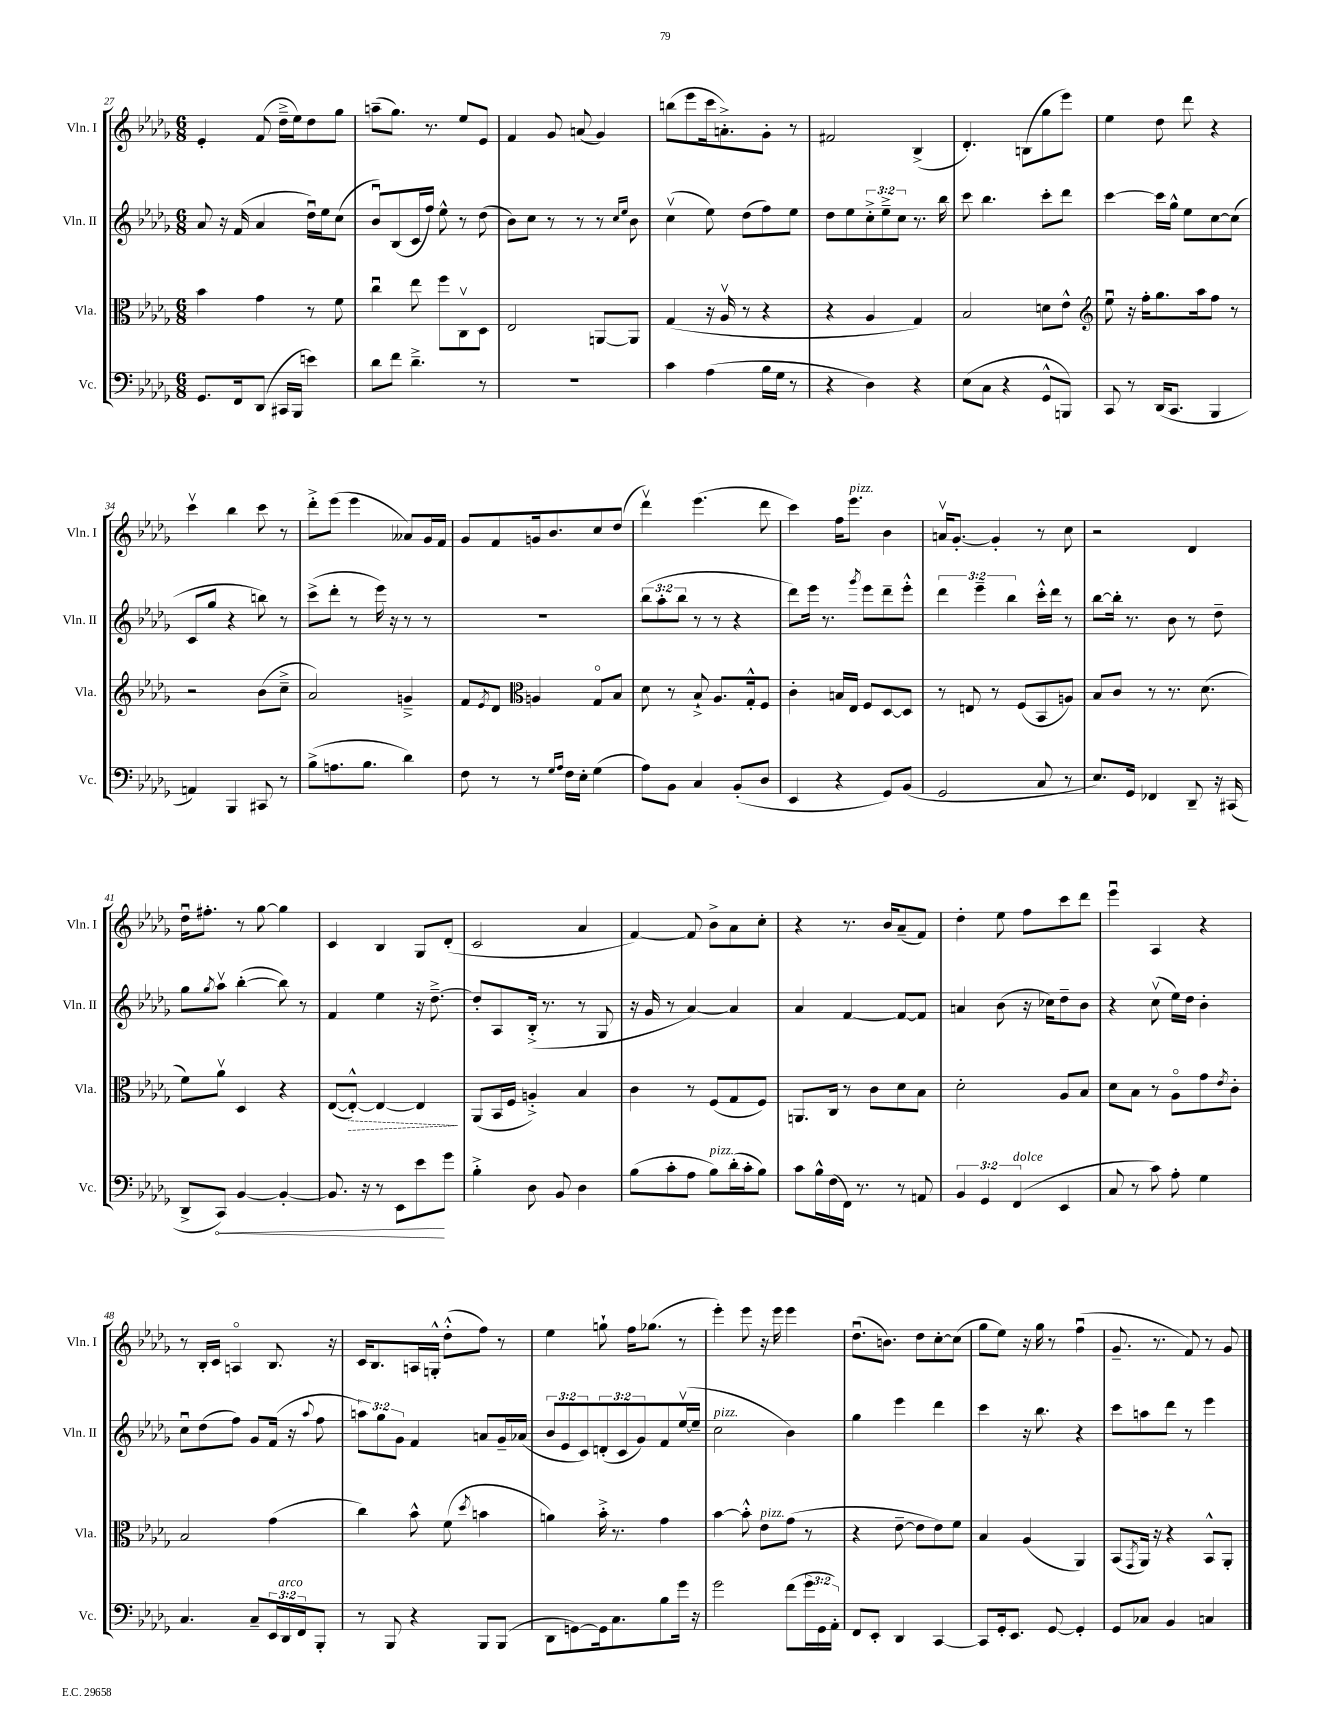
<<
\new StaffGroup <<
\new Staff = "s0" \with { instrumentName = "Vln. I" shortInstrumentName = "Vln. I" } {
    \clef treble \key des \major \numericTimeSignature \time 6/8
    ees'4-. f'8( des''16---> ees''16) des''8 ges''8 |
    a''8--( ges''8.) r8. ees''8 ees'8 |
    f'4 ges'8 a'8( ges'4) |
    b''8( ees'''8 c'''16 a'8.-.->) ges'8-. r8 |
    fis'2 bes4->( |
    des'4.-.) b8( ges''8 ees'''8) |
    ees''4 des''8 des'''8 r4 |
    c'''4\upbow bes''4 c'''8 r8 |
    des'''8-.-> ees'''8( ees'''4 aeses'8) ges'16 f'16 |
    ges'8 f'8 g'16 bes'8. c''8 des''8( |
    des'''4\upbow) ees'''4.( des'''8 |
    c'''4) f''16 ees'''8.^\markup { \italic "pizz." } bes'4 |
    a'16\upbow ges'8.~-. ges'4-. r8 c''8 |
    r2 des'4 |
    des''16\downbow fis''8.-. r8 ges''8~ ges''4 |
    c'4 bes4 ges8 des'8-.( |
    c'2 aes'4 |
    f'4~) f'8 bes'8-> aes'8 c''8-. |
    r4 r8. bes'16 aes'8--( f'8) |
    des''4-. ees''8 f''8 c'''8 des'''8 |
    ees'''4\downbow aes4 r4 |
    r8 bes16-. c'16 a4\flageolet bes8. r16 |
    c'16 bes8. a16 g16-.-^ des''8-.-^( f''8) r8 |
    ees''4 g''8-! f''16 ges''8.( r8 |
    ees'''4-.) ees'''8 r16 ees'''16 ees'''4 |
    des''8.\downbow( b'8.) des''8 c''8~-. c''8( |
    ges''8 ees''8) r16 ges''16 r8 f''4\downbow( |
    ges'8.-- r8. f'8) r8 ges'8 \bar "|." |
}
\new Staff = "s1" \with { instrumentName = "Vln. II" shortInstrumentName = "Vln. II" } {
    \clef treble \key des \major \numericTimeSignature \time 6/8 \override Staff.TupletNumber.text = #tuplet-number::calc-fraction-text
    aes'8 r16 f'16( aes'4 des''16\downbow) ees''16 c''8( |
    bes'8\downbow) bes8( c'16 f''16) ees''8-^ r8 des''8( |
    bes'8) c''8 r8 r8 r8 \grace { c''16 ees''16 } bes'8 |
    c''4\upbow( ees''8) des''8( f''8) ees''8 |
    des''8 ees''8 \tuplet 3/2 { c''8-.-> ees''8---> c''8 } r8. bes''16 |
    c'''8 bes''4. c'''8-. des'''8 |
    c'''4~ c'''16 ges''16-^ ees''8 c''8~ c''8( |
    c'8 ges''8 r4 b''8) r8 |
    c'''8->( des'''8-. r8 ees'''16) r16 r8 r8 |
    R2. |
    \tuplet 3/2 { bes''8( aes''8-. bes''8 } r8 r8 r4 |
    des'''8) ees'''16 r8. \acciaccatura { ges'''8 } ees'''8 des'''8-- ees'''8-.-^ |
    \tuplet 3/2 { des'''4 ees'''4-- bes''4 } c'''16-.-^ des'''16 r8 |
    bes''8~ bes''16-. r8. bes'8 r8 des''8-- |
    ges''8 \acciaccatura { ges''8 } aes''8\upbow bes''4~-.( bes''8) r8 |
    f'4 ees''4 r16 des''8.~---> |
    des''8-. aes8 bes16-.->( r8. r8 ges8 |
    r16 ges'16 r8 aes'4~) aes'4 |
    aes'4 f'4~ f'8~ f'8 |
    a'4 bes'8( r16 ces''16) des''8-- bes'8 |
    r4 c''8\upbow( ees''16) des''16 bes'4-. |
    c''8\downbow des''8( f''8) ges'8 f'16( r16 \appoggiatura { aes''8 } f''8 |
    \tuplet 3/2 { a''8) ges''8 ges'8 } f'4 a'8 ges'16-- aes'16( |
    \tuplet 3/2 { bes'8 ees'8 c'8) } \tuplet 3/2 { d'8-.( c'8 ges'8) } f'8 ees''16~\upbow( ees''16-- |
    c''2^\markup { \italic "pizz." } bes'4) |
    ges''4 ees'''4 des'''4 |
    c'''4 r16 bes''8. r4 |
    c'''8 a''8 des'''8 r8 ees'''4 \bar "|." |
}
\new Staff = "s2" \with { instrumentName = "Vla." shortInstrumentName = "Vla." } {
    \clef alto \key des \major \numericTimeSignature \time 6/8
    bes'4 ges'4 r8 f'8 |
    c''4\downbow ees''8 f''8 c8\upbow des8 |
    ees2 a,8~ a,8 |
    ges4( r16 aes16\upbow r8 r4 |
    r4 aes4 ges4) |
    bes2 d'8 ees'8-^ |
    \clef treble ees''8\downbow r16 f''16-. ges''8. aes''16 f''8 r8 |
    r2 bes'8( c''8---> |
    aes'2) g'4---> |
    f'8 \acciaccatura { ees'8 } des'8 \clef alto a4 ges8\flageolet bes8 |
    des'8 r8 bes8-!-> aes8. ges16-.-^ f8 |
    c'4-. b16 ees16 f8 des8~ des8 |
    r8 e8 r8 f8( bes,8 a8) |
    bes8 c'8 r8 r8. des'8.( |
    f'8) aes'8\upbow des4 r4 |
    ees8~( \once \override Hairpin.style = #'dashed-line ees8~-.-^\>) ees4~ ees4\! |
    aes,8( bes,16 f16 a4-.->) bes4 |
    c'4 r8 f8( ges8 f8) |
    a,8. c16 r8 c'8 des'8 bes8 |
    des'2-. aes8 bes8 |
    des'8 bes8 r8 aes8\flageolet ges'8 \acciaccatura { ees'8 } c'8-. |
    bes2 ges'4( |
    c''4) bes'8-^ f'8( \acciaccatura { des''8 } b'4 |
    a'4) bes'16-.-> r8. ges'4 |
    bes'4~ bes'8-.-^ ees'8^\markup { \italic "pizz." } ges'8( r8 |
    r4 ees'8~-- ees'8 ees'8) f'8 |
    bes4 aes4( aes,4) |
    bes,8( \acciaccatura { ges,8 } aes,16) r16 r4 bes,8-^ aes,8-. \bar "|." |
}
\new Staff = "s3" \with { instrumentName = "Vc." shortInstrumentName = "Vc." } {
    \clef bass \key des \major \numericTimeSignature \time 6/8 \override Staff.TupletNumber.text = #tuplet-number::calc-fraction-text
    ges,8. f,16 des,8( cis,16 bes,,16 e'4) |
    des'8 f'8 des'4.---> r8 |
    R2. |
    c'4 aes4( bes16 ges16 r8 |
    r4 des4) r4 |
    ees8( c8 r4 ges,8-^ b,,8) |
    c,8 r8 des,16( c,8. bes,,4 |
    a,4) bes,,4 cis,8 r8 |
    bes8->( a8. bes8. des'4) |
    f8 r8 r8 \grace { ges16 aes16 } f16 ees16-. ges4( |
    aes8) bes,8 c4 bes,8-.( des8 |
    ees,4 r4 ges,8) bes,8( |
    ges,2 c8 r8 |
    ees8.) ges,16 fes,4 des,8-- r16 cis,16( |
    des,8-> \once \override Hairpin.circled-tip = ##t c,8\<) bes,4~ bes,4~-. |
    bes,8. r16 r8 ees,8 ees'8\! ges'8 |
    bes4-.-> des8 bes,8 des4 |
    bes8( c'8-. aes8 bes8^\markup { \italic "pizz." }) des'16-.( c'16-. bes8) |
    c'8 bes16-^ f16( f,16) r8. r8 a,8 |
    \tuplet 3/2 { bes,4 ges,4 f,4^\markup { \italic "dolce" }( } ees,4 |
    c8 r8 c'8) aes8-. ges4 |
    c4. c8-- \tuplet 3/2 { ees,16 des,16^\markup { \italic "arco" } f,16 } bes,,8-. |
    r8 bes,,8 r4 bes,,8 bes,,8( |
    des,8 g,8~) g,16 c8. bes8 ges'16 r16 |
    ges'2 f'8( \tuplet 3/2 { ges'16 ges,16 aes,16-.) } |
    f,8 ees,8-. des,4 c,4~ |
    c,8 ges,16-. ees,8. ges,8~ ges,4-. |
    ges,8 ces8 bes,4 c4 \bar "|." |
}
>>
>>
\layout { \context { \Score currentBarNumber = #27 } }
